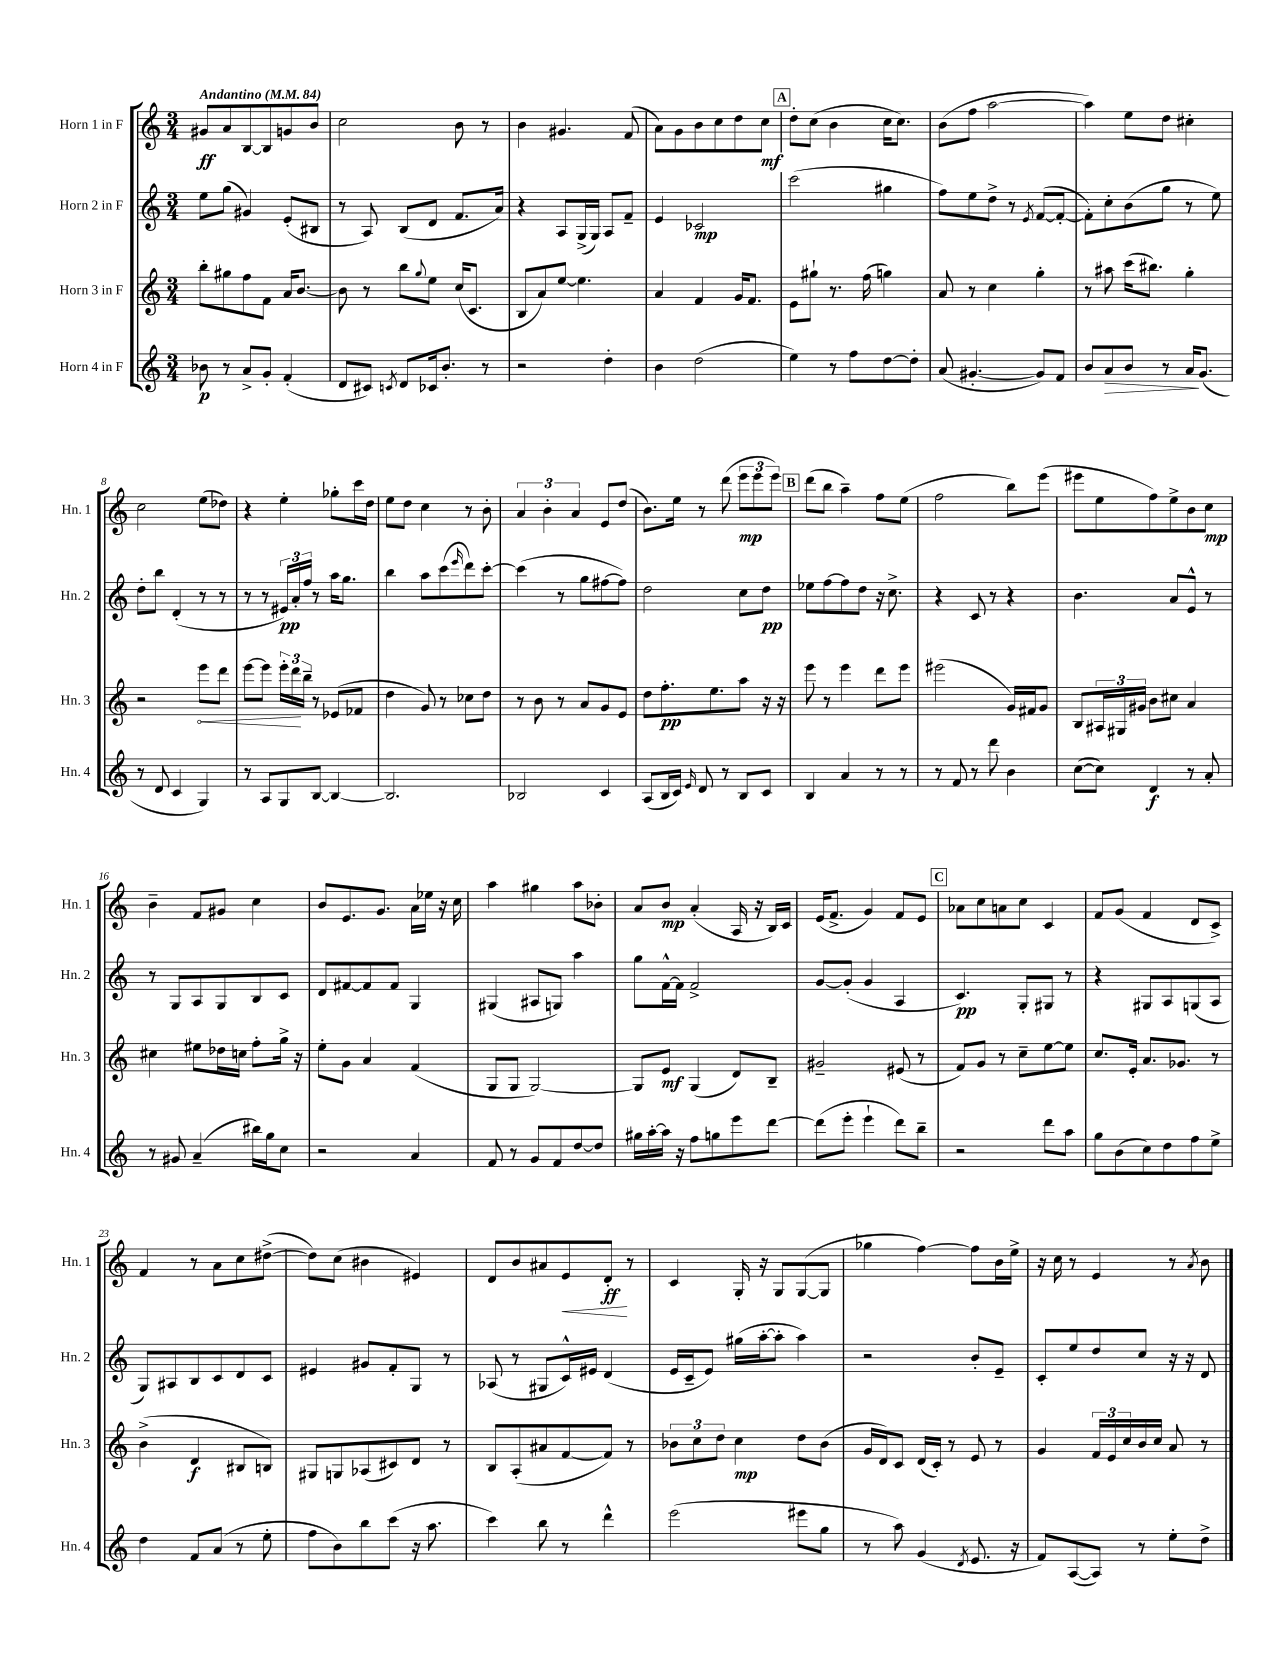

**kern	**dynam	**kern	**dynam	**kern	**dynam	**kern	**dynam
*part4	*part4	*part3	*part3	*part2	*part2	*part1	*part1
*staff4	*staff4	*staff3	*staff3	*staff2	*staff2	*staff1	*staff1
*I"Horn 4 in F	*	*I"Horn 3 in F	*	*I"Horn 2 in F	*	*I"Horn 1 in F	*
*I'Hn. 4	*	*I'Hn. 3	*	*I'Hn. 2	*	*I'Hn. 1	*
*clefG2	*	*clefG2	*	*clefG2	*	*clefG2	*
*k[]	*	*k[]	*	*k[]	*	*k[]	*
*M3/4	*	*M3/4	*	*M3/4	*	*M3/4	*
*MM84	*	*MM84	*	*MM84	*	*MM84	*
=1	=1	=1	=1	=1	=1	=1	=1
!	!	!	!	!	!	!LO:TX:a:B:t=Andantino	!
8b-X\	p	8bb'\L	.	8ee\L	.	8g#X/L	ff
8r	.	8gg#X\	.	(8gg\J	.	8a/	.
8a^/L	.	8ff\	.	4g#X/)	.	[8B/	.
8g'/J	.	8f\J	.	.	.	8B/]	.
(4f'/	.	16a/KL	.	(8e'/L	.	8gn/	.
.	.	[8.b/J	.	.	.	.	.
.	.	.	.	8B#X/J	.	8b/J	.
=2	=2	=2	=2	=2	=2	=2	=2
8d/L	.	8b\]	.	8r	.	2cc\	.
8c#X/J)	.	8r	.	8A/)	.	.	.
8qcn/	.	.	.	.	.	.	.
8d/L	.	8bb\L	.	(8B/L	.	.	.
.	.	8qqgg/	.	.	.	.	.
16c-X/k	.	8ee\J	.	8d/J	.	.	.
8.b'/J	.	.	.	.	.	.	.
.	.	(16cc/KL	.	8.f/L	.	8b\	.
.	.	8.c/J	.	.	.	.	.
8r	.	.	.	.	.	8r	.
.	.	.	.	16a/Jk)	.	.	.
=3	=3	=3	=3	=3	=3	=3	=3
2r	.	8B/L	.	4r	.	4b\	.
.	.	8a/)	.	.	.	.	.
.	.	[8ee/J	.	8A/L	.	4.g#X/	.
.	.	4.ee\]	.	(16G^/L	.	.	.
.	.	.	.	16G/JJ)	.	.	.
4dd'\	.	.	.	8A/L	.	.	.
.	.	.	.	8f~/J	.	(8f/	.
=4	=4	=4	=4	=4	=4	=4	=4
4b\	.	4a/	.	4e/	.	8a\L)	.
.	.	.	.	.	.	8g\	.
(2dd\	.	4f/	.	2c-X/	mp	8b\	.
.	.	.	.	.	.	8cc\	.
.	.	16g/KL	.	.	.	8dd\	.
.	.	8.f/J	.	.	.	.	.
.	.	.	.	.	.	8cc\J	mf
!!LO:REH:place=s1:t=A
=5	=5	=5	=5	=5	=5	=5	=5
4ee\)	.	8e\L	.	(2ccc\	.	8dd'\L	.
.	.	8gg#X`\J	.	.	.	(8cc\J	.
8r	.	8.r	.	.	.	4b\	.
8ff\L	.	.	.	.	.	.	.
.	.	(16ff\	.	.	.	.	.
[8dd\	.	4ggn\)	.	4gg#X\	.	16cc\KL	.
.	.	.	.	.	.	8.cc\J)	.
8dd'\J]	.	.	.	.	.	.	.
=6	=6	=6	=6	=6	=6	=6	=6
(8a/	.	8a/	.	8ff\L)	.	(8b\L	.
[4.g#X'/	.	8r	.	8ee\	.	8ff\J	.
.	.	4cc\	.	8dd^\J	.	[2aa\	.
.	.	.	.	8r	.	.	.
.	.	.	.	8qe/	.	.	.
8g#/L])	.	4gg'\	.	([8f/L	.	.	.
8f/J	.	.	.	8f'/J_	.	.	.
=7	=7	=7	=7	=7	=7	=7	=7
8b/L	.	8r	.	8f'\L])	.	4aa\])	.
!	!LO:HP:b	!	!	!	!	!	!
8a/	>	8aa#X\	.	8cc'\	.	.	.
8b/J	.	(16ccc\KL	.	(8b\	.	8ee\L	.
.	.	8.bb#X\J)	.	.	.	.	.
8r	.	.	.	8gg\J	.	8dd\J	.
16a/KL	.	4gg'\	.	8r	.	4cc#X'\	.
(8.g/J	]	.	.	.	.	.	.
.	.	.	.	8ee\)	.	.	.
!!LO:LB:g=z
=8	=8	=8	=8	=8	=8	=8	=8
8r	.	2r	.	8dd'\L	.	2cc\	.
8d/	.	.	.	8bb\J	.	.	.
4c/	.	.	.	(4d'/	.	.	.
!	!	!	!LO:HP:b	!	!	!	!
4G/)	.	8eee\L	<	8r	.	(8ee\L	.
.	.	8ddd\J	.	8r	.	8dd-X\J)	.
=9	=9	=9	=9	=9	=9	=9	=9
8r	.	[8eee\L	.	8r	.	4r	.
8A/L	.	8eee\J]	.	8r	.	.	.
8G/	.	24eee'\LL	.	24e#X/LL)	pp	4ee'\	.
.	.	24ddd\	.	24a'/	.	.	.
.	.	24bb~\JJ	[	24ff/JJ	.	.	.
[8B/J	.	8r	.	8r	.	.	.
4B/_	.	(8e-X/L	.	16aa\KL	.	8gg-X'\L	.
.	.	.	.	8.gg\J	.	.	.
.	.	8f-X/J	.	.	.	16ccc\L	.
.	.	.	.	.	.	16dd\JJ	.
=10	=10	=10	=10	=10	=10	=10	=10
2.B/]	.	4dd\	.	4bb\	.	8ee\L	.
.	.	.	.	.	.	8dd\J	.
.	.	8g/)	.	8aa\L	.	4cc\	.
.	.	8r	.	(8ccc\	.	.	.
.	.	.	.	16qqeee/	.	.	.
.	.	8cc-X\L	.	8ddd\)	.	8r	.
.	.	8dd\J	.	[8ccc'\J	.	8b'\	.
=11	=11	=11	=11	=11	=11	=11	=11
2B-X/	.	8r	.	(4ccc\]	.	6a/	.
.	.	8b\	.	.	.	.	.
.	.	.	.	.	.	6b'\	.
.	.	8r	.	8r	.	.	.
.	.	.	.	.	.	6a/	.
.	.	8a/L	.	8gg\L	.	.	.
4c/	.	8g/	.	[8ff#X\	.	8e/L	.
.	.	8e/J	.	8ff#\J])	.	(8dd/J	.
=12	=12	=12	=12	=12	=12	=12	=12
(8A/L	.	8dd\L	.	2dd\	.	8.b\L)	.
16B/L	.	8.ff'\	pp	.	.	.	.
16c/JJ)	.	.	.	.	.	16ee\Jk	.
16qqe/	.	.	.	.	.	.	.
8d/	.	.	.	.	.	8r	.
.	.	8.ee\	.	.	.	.	.
8r	.	.	.	.	.	(8ddd\	.
8B/L	.	8aa\J	.	8cc\L	.	12eee\L	mp
.	.	.	.	.	.	12eee\	.
8c/J	.	16r	.	8dd\J	pp	.	.
.	.	.	.	.	.	12eee\J)	.
.	.	16r	.	.	.	.	.
!!LO:REH:place=s1:t=B
=13	=13	=13	=13	=13	=13	=13	=13
4B/	.	8eee\	.	8ee-X\L	.	(8ddd\L	.
.	.	8r	.	[8ff\	.	8bb\J	.
4a/	.	4eee\	.	8ff\]	.	4aa~\)	.
.	.	.	.	8dd\J	.	.	.
8r	.	8ddd\L	.	16r	.	8ff\L	.
.	.	.	.	8.cc^\	.	.	.
8r	.	8eee\J	.	.	.	(8ee\J	.
=14	=14	=14	=14	=14	=14	=14	=14
8r	.	(2eee#X\	.	4r	.	2ff\	.
8f/	.	.	.	.	.	.	.
8r	.	.	.	8c/	.	.	.
8ddd\	.	.	.	8r	.	.	.
4b\	.	16g/LL)	.	4r	.	8bb\L)	.
.	.	16f#X/J	.	.	.	.	.
.	.	8g/J	.	.	.	(8eee\J	.
=15	=15	=15	=15	=15	=15	=15	=15
([8cc\L	.	8B/L	.	4.b\	.	8eee#X\L	.
8cc\J])	.	24A#X/L	.	.	.	8ee\	.
.	.	24G#X/	.	.	.	.	.
.	.	24g#X/JJ	.	.	.	.	.
4d/	f	8b\L	.	.	.	8ff\)	.
.	.	8cc#X\J	.	8a/L	.	8ee^\	.
8r	.	4a/	.	8e^^/J	.	8b\	.
8a'/	.	.	.	8r	.	8cc\J	mp
!!LO:LB:g=z
=16	=16	=16	=16	=16	=16	=16	=16
8r	.	4cc#X\	.	8r	.	4b~\	.
8g#X/	.	.	.	8G/L	.	.	.
(4a~/	.	8ee#X\L	.	8A/	.	8f/L	.
.	.	16dd-X\L	.	8G/	.	8g#X/J	.
.	.	16ccn\JJ	.	.	.	.	.
16bb#X\LL)	.	8ff'\L	.	8B/	.	4cc\	.
16gg\J	.	.	.	.	.	.	.
8cc\J	.	16gg^\Jk	.	8c/J	.	.	.
.	.	16r	.	.	.	.	.
=17	=17	=17	=17	=17	=17	=17	=17
2r	.	8ee'\L	.	8d/L	.	8b/L	.
.	.	8g\J	.	[8f#X/	.	8.e/	.
.	.	4a/	.	8f#/]	.	.	.
.	.	.	.	.	.	8.g/J	.
.	.	.	.	8f#/J	.	.	.
4a/	.	(4f/	.	4G/	.	16a\LL	.
.	.	.	.	.	.	16ee-X\JJ	.
.	.	.	.	.	.	16r	.
.	.	.	.	.	.	16cc\	.
=18	=18	=18	=18	=18	=18	=18	=18
8f/	.	8G/L	.	(4G#X/	.	4aa\	.
8r	.	8G/J	.	.	.	.	.
8g/L	.	[2G/)	.	8A#X/L	.	4gg#X\	.
8f/	.	.	.	8Gn/J)	.	.	.
[8dd/	.	.	.	4aa\	.	8aa\L	.
8dd/J]	.	.	.	.	.	8b-X'\J	.
=19	=19	=19	=19	=19	=19	=19	=19
16gg#X\LL	.	8G/L]	.	8gg\L	.	8a/L	.
[16aa'\	.	.	.	.	.	.	.
16aa\JJ]	.	8e/J	mf	[16f^^\L	.	8b/J	mp
16r	.	.	.	16f\JJ]	.	.	.
8ff\L	.	(4G/	.	2f^/	.	(4a'/	.
8ggn\	.	.	.	.	.	.	.
8eee\	.	8d/L)	.	.	.	16A/	.
.	.	.	.	.	.	16r	.
[8ddd\J	.	8B~/J	.	.	.	16B/LL)	.
.	.	.	.	.	.	16c/JJ	.
=20	=20	=20	=20	=20	=20	=20	=20
(8ddd\L]	.	2g#X~/	.	[8g/L	.	(16e/KL	.
.	.	.	.	.	.	8.f^/J	.
8eee'\J	.	.	.	(8g'/J]	.	.	.
4eee`\	.	.	.	4g/	.	4g/)	.
8ddd\L)	.	(8e#X/	.	4A/	.	8f/L	.
8bb~\J	.	8r	.	.	.	8e/J	.
!!LO:REH:place=s1:t=C
=21	=21	=21	=21	=21	=21	=21	=21
2r	.	8f/L)	.	4.c/)	pp	8a-X\L	.
.	.	8g/J	.	.	.	8cc\	.
.	.	8r	.	.	.	8an\	.
.	.	8cc~\L	.	8G'/L	.	8cc\J	.
8ddd\L	.	[8ee\	.	8G#X/J	.	4c/	.
8aa\J	.	8ee\J]	.	8r	.	.	.
=22	=22	=22	=22	=22	=22	=22	=22
8gg\L	.	8.cc/L	.	4r	.	8f/L	.
(8b\	.	.	.	.	.	(8g/J	.
.	.	16e'/Jk	.	.	.	.	.
8cc\)	.	8.a/L	.	8G#X/L	.	4f/	.
8dd\	.	.	.	8A/	.	.	.
.	.	8.g-X/J	.	.	.	.	.
8ff\	.	.	.	(8Gn/	.	8d/L	.
8ee^\J	.	8r	.	8A/J	.	8c^/J)	.
!!LO:LB:g=z
=23	=23	=23	=23	=23	=23	=23	=23
4dd\	.	(4b^\	.	8G/L)	.	4f/	.
.	.	.	.	8A#X/	.	.	.
8f/L	.	4d/	f	8B/	.	8r	.
(8a/J	.	.	.	8c/	.	8a\L	.
8r	.	8B#X/L	.	8d/	.	8cc\	.
8ee'\	.	8Bn/J)	.	8c/J	.	([8dd#X^\J	.
=24	=24	=24	=24	=24	=24	=24	=24
8ff\L	.	8G#X/L	.	4e#X/	.	8dd#\L])	.
8b\)	.	8Gn/	.	.	.	(8cc\J	.
8bb\	.	(8A-X/	.	8g#X/L	.	4b#X\	.
(8ccc\J	.	8c#X/)	.	8f'/	.	.	.
16r	.	8d/J	.	8G/J	.	4e#X/)	.
8.aa\	.	.	.	.	.	.	.
.	.	8r	.	8r	.	.	.
=25	=25	=25	=25	=25	=25	=25	=25
4ccc\)	.	8B/L	.	(8A-X/	.	8d/L	.
.	.	(8A'/	.	8r	.	8b/	.
8bb\	.	8a#X/	.	8G#X/L	.	8a#X/	.
!	!	!	!	!	!	!	!LO:HP:b
8r	.	[8f/	.	16c^^/L)	.	8e/	<
.	.	.	.	16e#X/JJ	.	.	.
4ddd^^\	.	8f/J])	.	(4d/	.	8d'/J	ff
.	.	8r	.	.	.	8r	[
=26	=26	=26	=26	=26	=26	=26	=26
(2eee\	.	12b-X\L	.	16e/LL	.	4c/	.
.	.	.	.	16c~/J	.	.	.
.	.	12cc\	.	.	.	.	.
.	.	.	.	8e/J)	.	.	.
.	.	12dd\J	.	.	.	.	.
.	.	4cc\	mp	(16gg#X\LL	.	16G'/	.
.	.	.	.	[16aa'\J	.	16r	.
.	.	.	.	8aa'\J]	.	8G/L	.
8eee#X\L	.	8dd\L	.	4aa\)	.	([8G/	.
8gg\J	.	(8b-\J	.	.	.	8G/J]	.
=27	=27	=27	=27	=27	=27	=27	=27
8r	.	16g/LL	.	2r	.	4gg-X\	.
.	.	16d/J)	.	.	.	.	.
8aa\)	.	8c/J	.	.	.	.	.
(4g/	.	(16d/LL	.	.	.	[4ff\)	.
.	.	16c'/JJ)	.	.	.	.	.
.	.	8r	.	.	.	.	.
8qd/	.	.	.	.	.	.	.
8.e/	.	8e/	.	8b'/L	.	8ff\L]	.
.	.	8r	.	8e~/J	.	16b\L	.
16r	.	.	.	.	.	16ee^\JJ	.
=28	=28	=28	=28	=28	=28	=28	=28
8f/L)	.	4g/	.	8c'/L	.	16r	.
.	.	.	.	.	.	16cc\	.
([8A/	.	.	.	8ee/	.	8r	.
8A/J])	.	24f/LL	.	8dd/	.	4e/	.
.	.	24e/	.	.	.	.	.
.	.	24cc/	.	.	.	.	.
8r	.	16b/	.	8cc/J	.	.	.
.	.	16cc/JJ	.	.	.	.	.
8ee'\L	.	8a/	.	16r	.	8r	.
.	.	.	.	16r	.	.	.
.	.	.	.	.	.	8qa/	.
8dd^\J	.	8r	.	8d/	.	8b\	.
==	==	==	==	==	==	==	==
*-	*-	*-	*-	*-	*-	*-	*-
